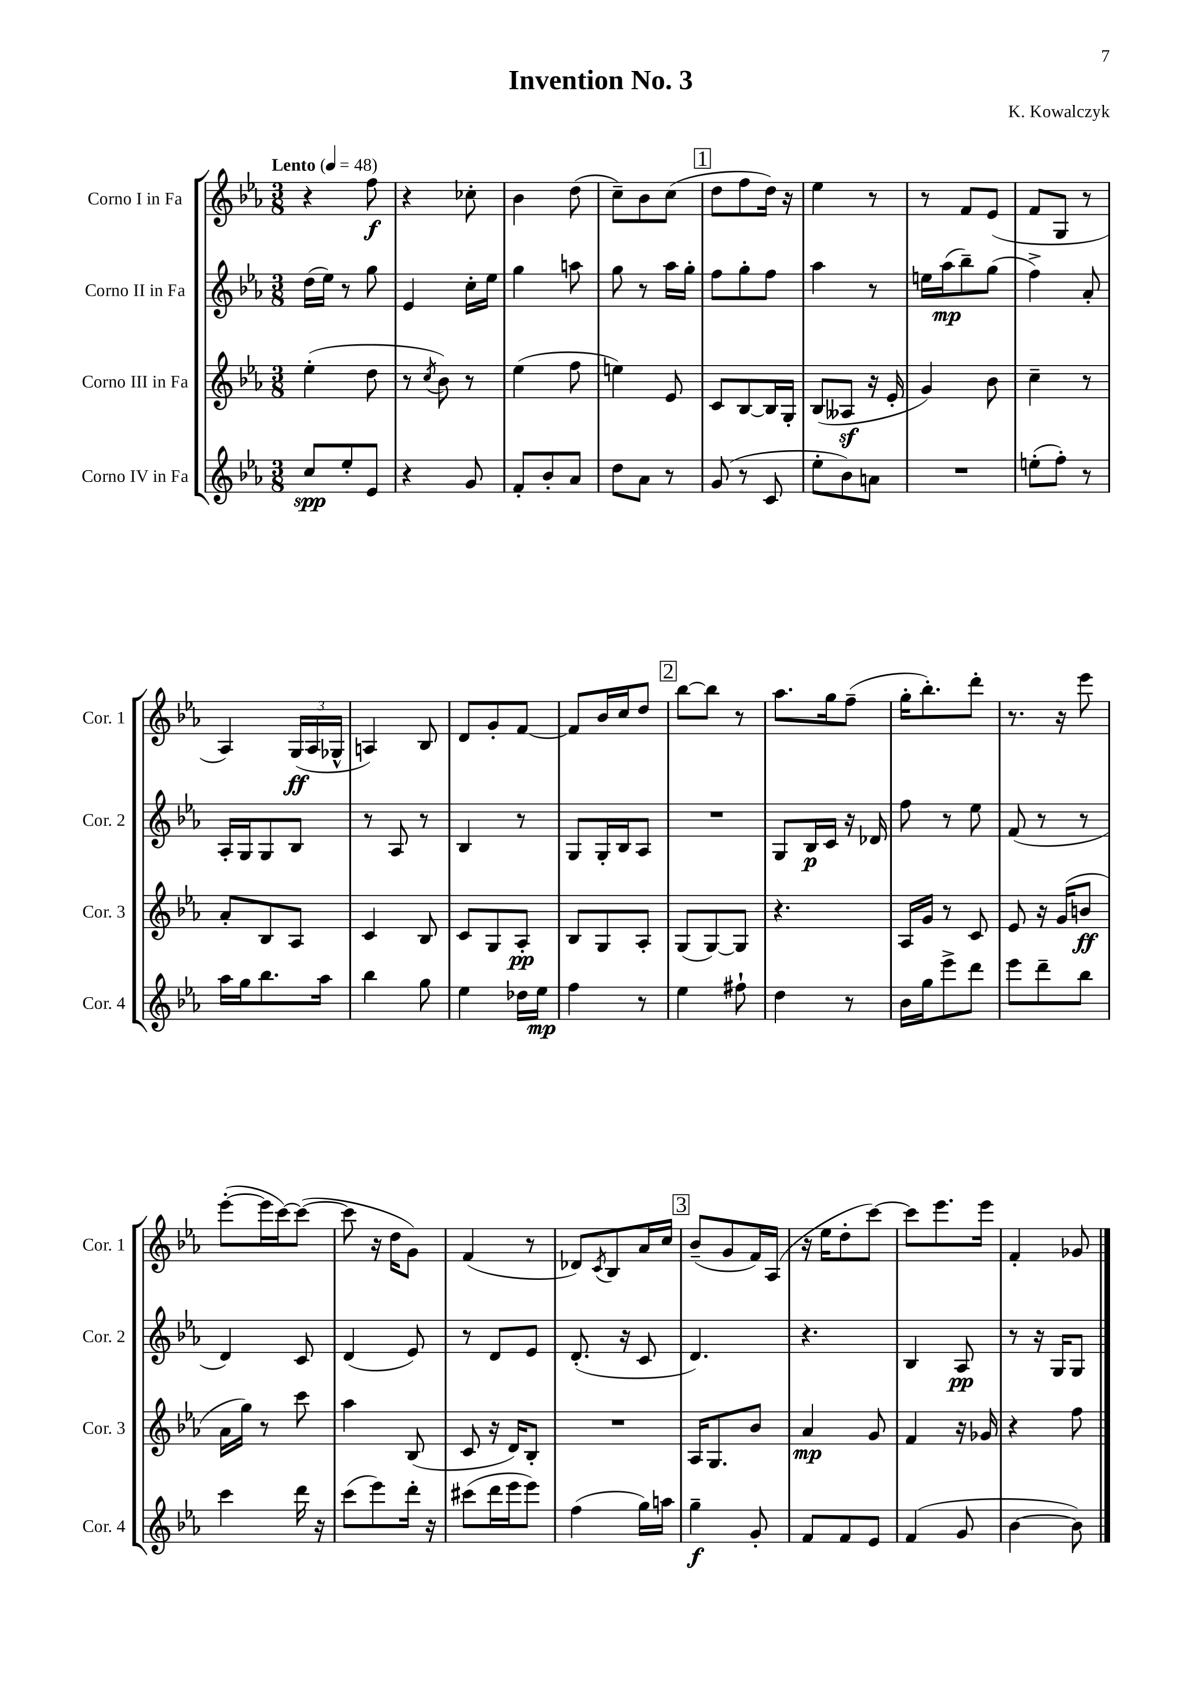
\header { title = "Invention No. 3" composer = "K. Kowalczyk" }
<<
\new StaffGroup <<
\new Staff = "s0" \with { instrumentName = "Corno I in Fa" shortInstrumentName = "Cor. 1" } {
    \clef treble \key ees \major \numericTimeSignature \time 3/8 \tempo "Lento" 4 = 48
    r4 f''8\f |
    r4 ces''8-. |
    bes'4 d''8( |
    c''8--) bes'8 c''8( |
    \mark \markup { \box "1" } d''8 f''8 d''16) r16 |
    ees''4 r8 |
    r8 f'8 ees'8( |
    f'8 g8 r8 |
    aes4) \tuplet 3/2 { g16\ff( aes16 ges16-^ } |
    a4) bes8 |
    d'8 g'8-. f'8~ |
    f'8 bes'16 c''16 d''8 |
    \mark \markup { \box "2" } bes''8~ bes''8 r8 |
    aes''8. g''16 f''8--( |
    g''16-. bes''8.-.) d'''8-. |
    r8. r16 ees'''8 |
    ees'''8~-.( ees'''16 c'''16~) c'''8~( |
    c'''8 r16 d''16 g'8) |
    f'4( r8 |
    des'8) \acciaccatura { c'8 } bes8 aes'16 c''16 |
    \mark \markup { \box "3" } bes'8--( g'8 f'16) aes16( |
    r16 ees''16 d''8-. c'''8~) |
    c'''8 ees'''8. ees'''16 |
    f'4-. ges'8 \bar "|." |
}
\new Staff = "s1" \with { instrumentName = "Corno II in Fa" shortInstrumentName = "Cor. 2" } {
    \clef treble \key ees \major \numericTimeSignature \time 3/8
    d''16( ees''16) r8 g''8 |
    ees'4 c''16-. ees''16 |
    g''4 a''8 |
    g''8 r8 aes''16 g''16-. |
    \mark \markup { \box "1" } f''8 g''8-. f''8 |
    aes''4 r8 |
    e''16 aes''16\mp( bes''8--) g''8( |
    f''4->) aes'8-. |
    aes16-. g16 g8 bes8 |
    r8 aes8 r8 |
    bes4 r8 |
    g8 g16-. bes16 aes8 |
    \mark \markup { \box "2" } R4. |
    g8 bes16\p c'16 r16 des'16 |
    f''8 r8 ees''8 |
    f'8( r8 r8 |
    d'4) c'8 |
    d'4( ees'8) |
    r8 d'8 ees'8 |
    d'8.-.( r16 c'8 |
    \mark \markup { \box "3" } d'4.) |
    r4. |
    bes4 aes8\pp |
    r8 r16 g16 g8 \bar "|." |
}
\new Staff = "s2" \with { instrumentName = "Corno III in Fa" shortInstrumentName = "Cor. 3" } {
    \clef treble \key ees \major \numericTimeSignature \time 3/8
    ees''4-.( d''8 |
    r8 \acciaccatura { c''8 } bes'8) r8 |
    ees''4( f''8 |
    e''4) ees'8 |
    \mark \markup { \box "1" } c'8 bes8~ bes16 g16-. |
    bes8( aeses8\sf r16 ees'16-. |
    g'4) bes'8 |
    c''4-- r8 |
    aes'8-. bes8 aes8 |
    c'4 bes8 |
    c'8 g8 aes8-.\pp |
    bes8 g8 aes8-. |
    \mark \markup { \box "2" } g8( g8~) g8 |
    r4. |
    aes16 g'16 r8 c'8 |
    ees'8 r16 g'16( b'8\ff |
    aes'16 g''16) r8 c'''8 |
    aes''4 bes8( |
    c'8 r16 d'16) bes8-. |
    R4. |
    \mark \markup { \box "3" } aes16 g8. bes'8 |
    aes'4\mp g'8 |
    f'4 r16 ges'16 |
    r4 f''8 \bar "|." |
}
\new Staff = "s3" \with { instrumentName = "Corno IV in Fa" shortInstrumentName = "Cor. 4" } {
    \clef treble \key ees \major \numericTimeSignature \time 3/8
    c''8\spp ees''8-. ees'8 |
    r4 g'8 |
    f'8-. bes'8-. aes'8 |
    d''8 aes'8 r8 |
    \mark \markup { \box "1" } g'8( r8 c'8 |
    ees''8-. bes'8) a'8 |
    R4. |
    e''8-.( f''8-.) r8 |
    aes''16 g''16 bes''8. aes''16 |
    bes''4 g''8 |
    ees''4 des''16 ees''16\mp |
    f''4 r8 |
    \mark \markup { \box "2" } ees''4 fis''8-! |
    d''4 r8 |
    bes'16 g''16 ees'''8-> d'''8 |
    ees'''8 d'''8-- bes''8 |
    c'''4 d'''16 r16 |
    c'''8( ees'''8) d'''16-. r16 |
    cis'''8( d'''16 ees'''16 ees'''8) |
    f''4( g''16) a''16 |
    \mark \markup { \box "3" } g''4--\f g'8-. |
    f'8 f'8 ees'8 |
    f'4( g'8 |
    bes'4~ bes'8) \bar "|." |
}
>>
>>
\layout { \context { \Score \remove "Bar_number_engraver" } }
